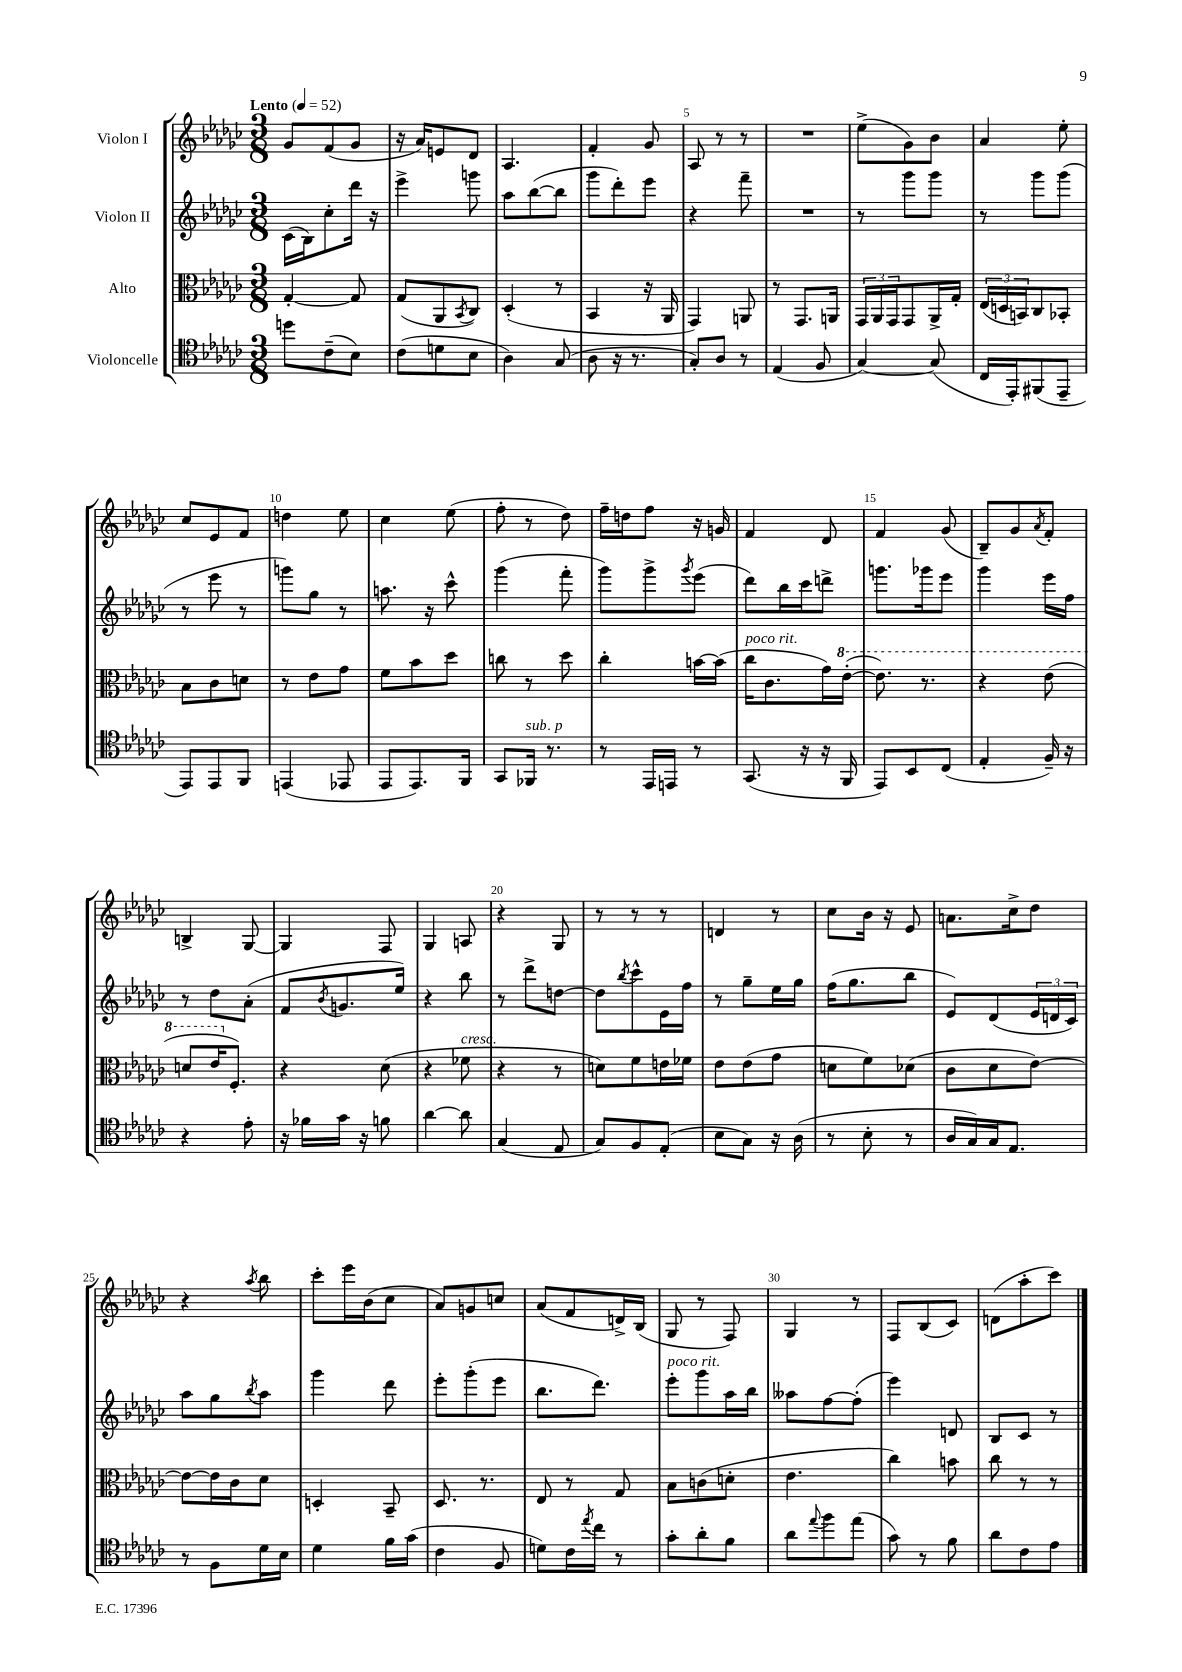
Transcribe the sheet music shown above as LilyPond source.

<<
\new StaffGroup <<
\new Staff = "s0" \with { instrumentName = "Violon I" } {
    \clef treble \key ges \major \numericTimeSignature \time 3/8 \tempo "Lento" 4 = 52
    ges'8 f'8( ges'8 |
    r16 aes'16) e'8 des'8 |
    aes4. |
    f'4-. ges'8 |
    aes8 r8 r8 |
    R4. |
    ees''8->( ges'8) bes'8 |
    aes'4 ees''8-. |
    ces''8 ees'8 f'8 |
    d''4 ees''8 |
    ces''4 ees''8( |
    f''8-. r8 des''8) |
    f''16-- d''16 f''8 r16 g'16 |
    f'4 des'8 |
    f'4 ges'8( |
    bes8--) ges'8 \acciaccatura { aes'8 } f'8-. |
    b4-> ges8~ |
    ges4 f8 |
    ges4 a8 |
    r4 ges8 |
    r8 r8 r8 |
    d'4 r8 |
    ces''8 bes'16 r16 ees'8 |
    a'8. ces''16-> des''8 |
    r4 \acciaccatura { aes''8 } bes''8 |
    ces'''8-. ees'''16 bes'16( ces''8 |
    aes'8) g'8 c''8 |
    aes'8( f'8 d'16->) bes16( |
    ges8 r8 f8) |
    ges4 r8 |
    f8 bes8( ces'8) |
    d'8( aes''8-. ces'''8) \bar "|." |
}
\new Staff = "s1" \with { instrumentName = "Violon II" } {
    \clef treble \key ges \major \numericTimeSignature \time 3/8
    ces'16( bes16) ces''8-. des'''16 r16 |
    ees'''4-> g'''8 |
    aes''8 bes''8~( bes''8 |
    ges'''8 des'''8-.) ees'''8 |
    r4 f'''8-- |
    R4. |
    r8 ges'''8 ges'''8 |
    r8 ges'''8 ges'''8( |
    r8 ees'''8 r8 |
    g'''8) ges''8 r8 |
    a''8. r16 ces'''8-^ |
    ges'''4( f'''8-. |
    ges'''8) ges'''8-> \acciaccatura { ges'''8 } ees'''8( |
    des'''8) bes''16 ces'''16 d'''8-> |
    g'''8. ges'''16 ees'''8 |
    ges'''4 ees'''16 f''16 |
    r8 des''8 aes'8-.( |
    f'8 \acciaccatura { bes'8 } g'8. ees''16) |
    r4 bes''8 |
    r8 des'''8-> d''8~ |
    d''8 \acciaccatura { bes''8 } ces'''8-^ ees'16 f''16 |
    r8 ges''8-- ees''16 ges''16 |
    f''16( ges''8. bes''8 |
    ees'8) des'8( \tuplet 3/2 { ees'16 d'16 ces'16) } |
    aes''8 ges''8 \acciaccatura { bes''8 } aes''8 |
    ges'''4 des'''8 |
    ees'''8-. ges'''8-.( ees'''8 |
    bes''8. des'''8.) |
    ees'''8-.^\markup { \italic "poco rit." } ges'''8 aes''16 bes''16 |
    aeses''8 f''8~ f''8-.( |
    ees'''4) d'8 |
    bes8 ces'8 r8 \bar "|." |
}
\new Staff = "s2" \with { instrumentName = "Alto" } {
    \clef alto \key ges \major \numericTimeSignature \time 3/8
    ges4~-. ges8 |
    ges8( aes,8 \acciaccatura { bes,8 } ces8) |
    des4-.( r8 |
    bes,4 r16 aes,16 |
    ges,4) a,8 |
    r8 ges,8. a,16 |
    \tuplet 3/2 { ges,16 aes,16 ges,16 } ges,8 aes,16-> ges16-. |
    \tuplet 3/2 { ees16( d16 b,16) } ces8 bes,8-. |
    bes8 ces'8 d'8 |
    r8 ees'8 ges'8 |
    f'8 bes'8 des''8 |
    c''8 r8 des''8 |
    ces''4-. b'16~ b'16( |
    ces''16^\markup { \italic "poco rit." } ces'8. ges'16) \ottava #1 ees''16~-.( |
    ees''8.) r8. |
    r4 ees''8( |
    d''8 ees''16 \ottava #0 f8.-.) |
    r4 des'8( |
    r4 fes'8^\markup { \italic "cresc." } |
    r4 r8 |
    d'8) f'8 e'16 fes'16 |
    ees'8 ees'8( ges'8 |
    d'8 f'8) des'8( |
    ces'8 des'8 ees'8~) |
    ees'8~ ees'16 ces'16 des'8 |
    d4-. bes,8-- |
    des8. r8. |
    ees8 r8 ges8 |
    bes8 c'8( d'8-. |
    ees'4. |
    ces''4) b'8 |
    ces''8 r8 r8 \bar "|." |
}
\new Staff = "s3" \with { instrumentName = "Violoncelle" } {
    \clef tenor \key ges \major \numericTimeSignature \time 3/8
    d''8 ces'8--( bes8) |
    ces'8( d'8 bes8 |
    aes4) ges8( |
    aes8 r16 r8. |
    ges8-.) aes8 r8 |
    ees4( f8 |
    ges4~) ges8( |
    ces16 ees,16-.) fis,8( ees,8-- |
    ees,8) ees,8 f,8 |
    e,4( ees,8 |
    ees,8 ees,8.) f,16 |
    ges,8 fes,16^\markup { \italic "sub. p" } r8. |
    r8 ees,16 e,16 r8 |
    ges,8.( r16 r16 f,16 |
    ees,8) bes,8 ces8( |
    ees4-. f16--) r16 |
    r4 ees'8-. |
    r16 fes'16 ges'16 r16 f'8 |
    aes'4~ aes'8 |
    ges4( ees8 |
    ges8) f8 ees8-.( |
    bes8 ges8) r16 aes16( |
    r8 bes8-. r8 |
    aes16 ges16) ges16 ees8. |
    r8 f8 des'16 bes16 |
    des'4 f'16 ges'16( |
    ces'4 f8 |
    d'8) ces'16 \acciaccatura { ees''8 } ces''16 r8 |
    ges'8-. aes'8-. f'8 |
    aes'8 \appoggiatura { ees''8 } f''8 ees''8( |
    ges'8) r8 f'8 |
    aes'8 ces'8 ees'8 \bar "|." |
}
>>
>>
\layout { \context { \Score \override BarNumber.break-visibility = ##(#f #t #t) barNumberVisibility = #(every-nth-bar-number-visible 5) } }
